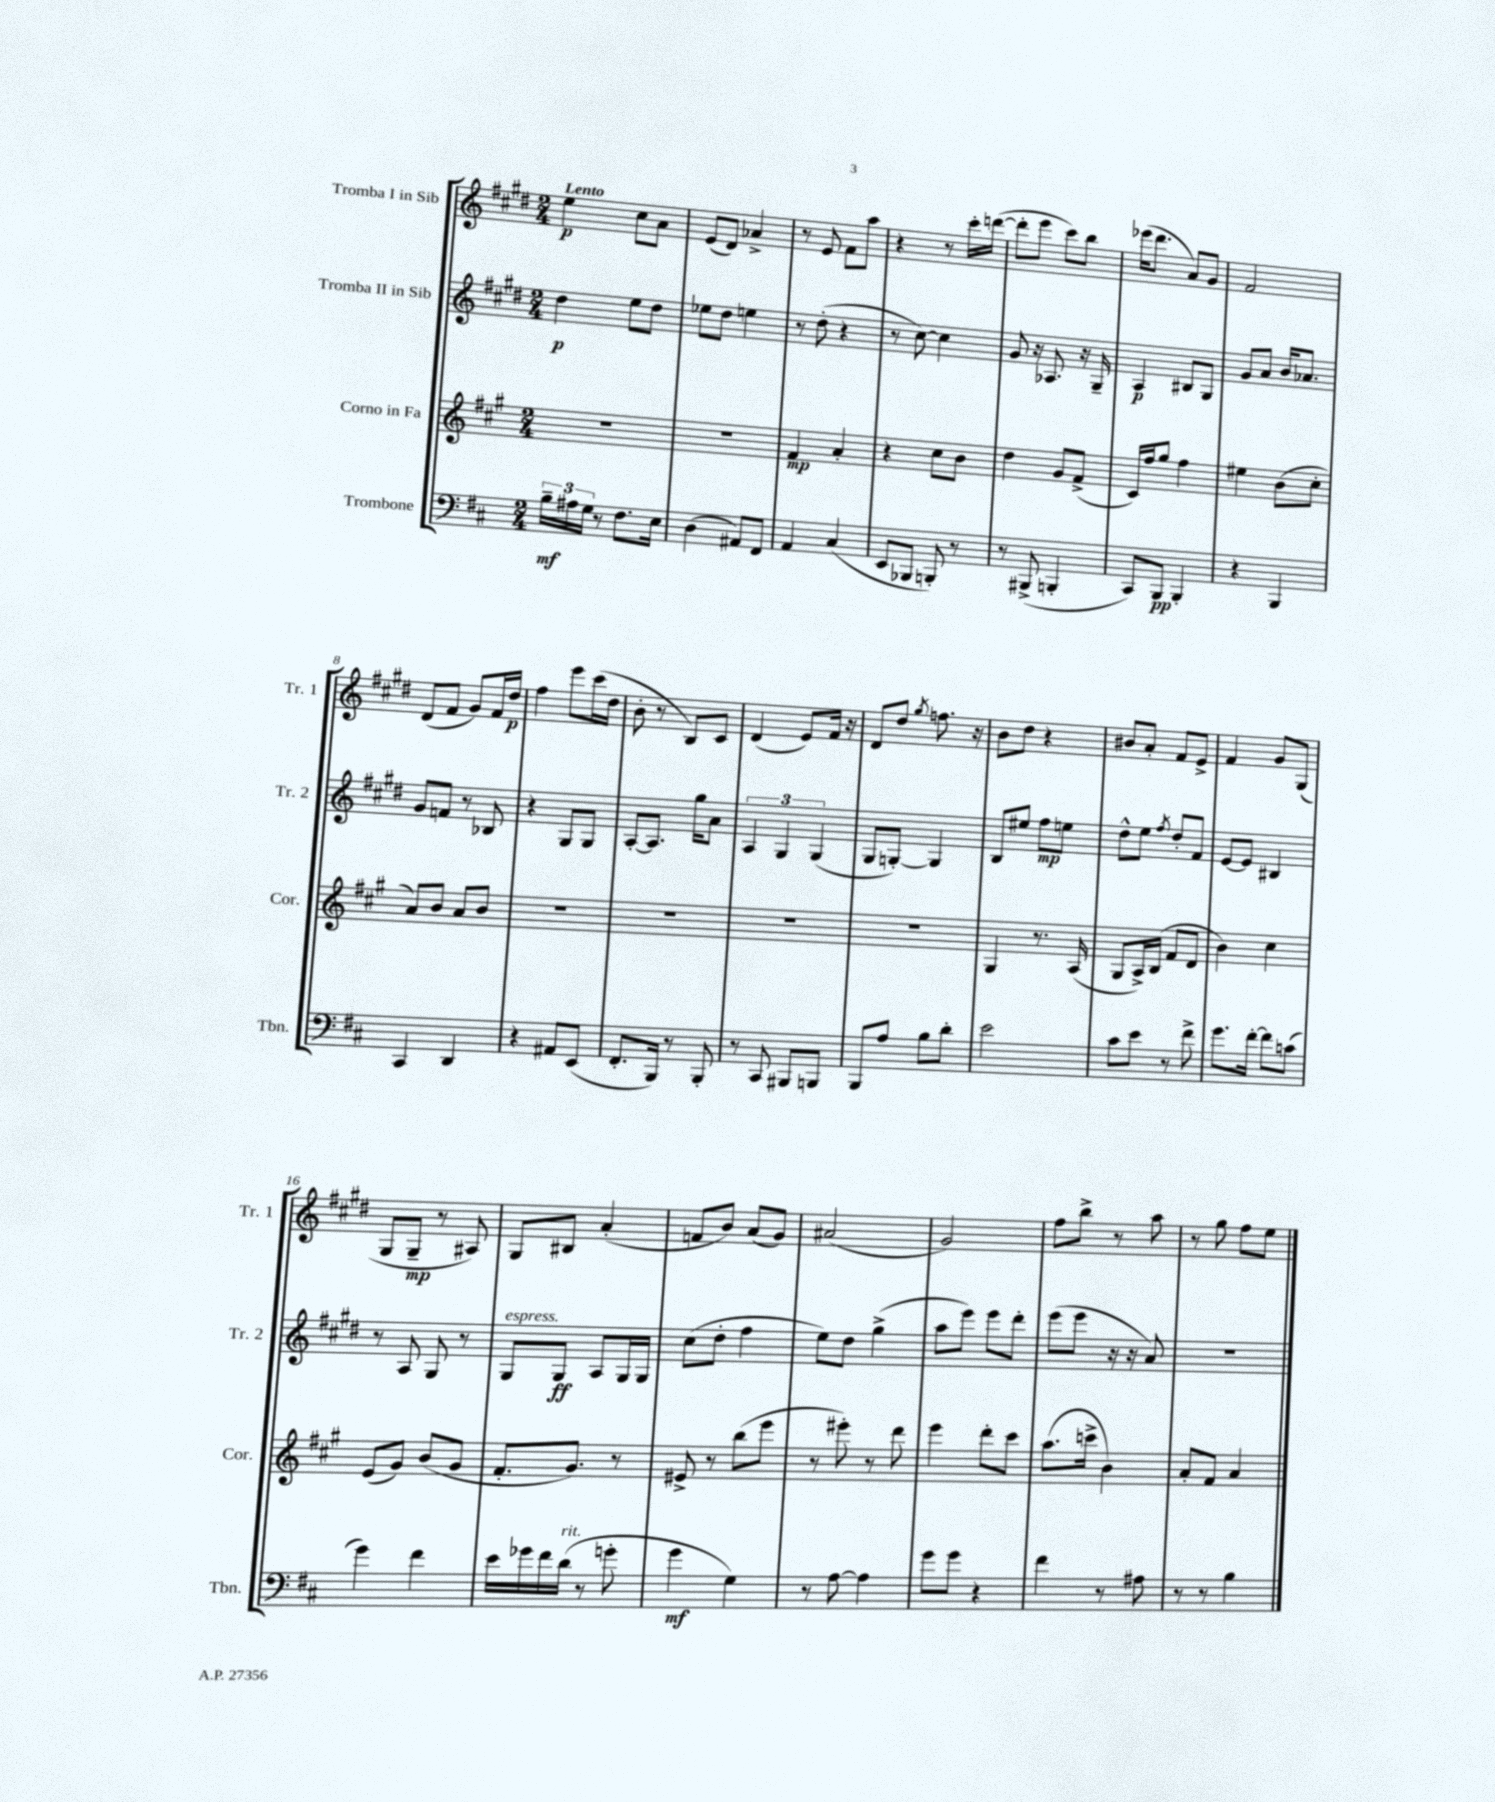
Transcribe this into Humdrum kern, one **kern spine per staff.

**kern	**kern	**kern	**kern
*staff4	*staff3	*staff2	*staff1
*clefF4	*clefG2	*clefG2	*clefG2
*k[f#c#]	*k[f#c#g#]	*k[f#c#g#d#]	*k[f#c#g#d#]
*M2/4	*M2/4	*M2/4	*M2/4
24B~	2r	4dd#	4ee
24A#	.	.	.
24G	.	.	.
8r	.	.	.
8.F#	.	8ee	8cc#
.	.	8dd#	8a
16E	.	.	.
=	=	=	=
(4D	2r	8ee-	(8e
.	.	8dd#	8d#)
8AA#)	.	4ee	4a-^
8FF#	.	.	.
=	=	=	=
4AA	4f#	8r	8r
.	.	(8dd#'	8e
(4C#	4a'	4r	8f#
.	.	.	8aa
=	=	=	=
8EE	4r	8r	4r
8BBB-	.	[8cc#)	.
8BBB')	8cc#	4cc#]	8r
8r	8b	.	16ccc#'
.	.	.	([16ddd
=	=	=	=
8r	4dd	8g#	8ddd']
(8BBB#^	.	16r	8eee
.	.	8.A-	.
4BBB'	8g#	.	8ccc#)
.	(8f#^	16r	8bb
.	.	16G#~	.
=	=	=	=
8CC#)	16c#)	4A	(16eee-
.	16ff#	.	8.ddd#
8BBB	8gg#	.	.
4BBB'	4ff#	8B#	8a)
.	.	8G#	8g#
=	=	=	=
4r	4ee#	8g#	2f#
.	.	8a	.
4BBB	(8b	16b	.
.	.	8.a-	.
.	8cc#'	.	.
=	=	=	=
4CC#	8a)	8g#	(8d#
.	8b	8f	8f#
4DD	8a	8r	8g#)
.	8b	8B-	16f#
.	.	.	16dd#
=	=	=	=
4r	2r	4r	4ff#
8AA#	.	8G#	8eee
(8EE	.	8G#	(16ccc#
.	.	.	16dd#
=	=	=	=
8.FF#'	2r	[8A'	8b'
.	.	8.A]	8r
16BBB)	.	.	.
8r	.	.	8B)
.	.	16gg#	.
8BBB'	.	8a	8c#
=	=	=	=
8r	2r	6A	(4d#
8CC#	.	.	.
.	.	6G#	.
8BBB#	.	.	8e)
.	.	(6G#	.
8BBB	.	.	16f#
.	.	.	16r
=	=	=	=
8BBB	2r	8G#	8d#
8A	.	[8G')	8dd#
.	.	.	8qgg#
8B	.	4G]	8.ff
8d'	.	.	.
.	.	.	16r
=	=	=	=
2e	4G#	8B	8b
.	.	8ee#	8dd#
.	8.r	8ff#	4r
.	.	8ee	.
.	(16A	.	.
=	=	=	=
8c#	8G#	8dd#^^	8b#
8e	16A^)	8ee	8a'
.	(16B	.	.
.	.	8qff#	.
8r	8f#	8dd#'	8f#
8f#^	8d	8f#	8e^
=	=	=	=
8.g	4b)	[8e	4f#
.	.	8e]	.
[16f#'	.	.	.
8f#]	4cc#	4B#	8g#
(8c	.	.	(8G#
=	=	=	=
4g)	(8e	8r	8G#
.	8g#)	8A	8G#~
4f#	(8b	8G#	8r
.	8g#	8r	8A#)
=	=	=	=
16e	8.f#'	8G#	8G#
16g-	.	.	.
16f#	.	8G#	8B#
(16d	8.g#)	.	.
8r	.	8A	(4a'
8g'	8r	16G#	.
.	.	16G#	.
=	=	=	=
4g	8e#^	(8cc#	8f
.	8r	8dd#'	8b)
4G)	(8bb	4ff#	(8a
.	8eee	.	8g#)
=	=	=	=
8r	8r	8ee)	(2a#
[8A	8eee#')	8dd#	.
4A]	8r	(4gg#^	.
.	8ddd	.	.
=	=	=	=
8g	4eee	8aa	2g#)
8g	.	8eee)	.
4r	8ddd'	8eee	.
.	8ccc#	8ddd#'	.
=	=	=	=
4f#	(8.aa	(8eee	8ff#
.	.	8eee	8bb^
.	16ccc^	.	.
8r	4b)	16r	8r
.	.	16r	.
8A#	.	8a)	8aa
=	=	=	=
8r	8a'	2r	8r
8r	8f#	.	8gg#
4B	4a	.	8ff#
.	.	.	8ee
==	==	==	==
*-	*-	*-	*-
